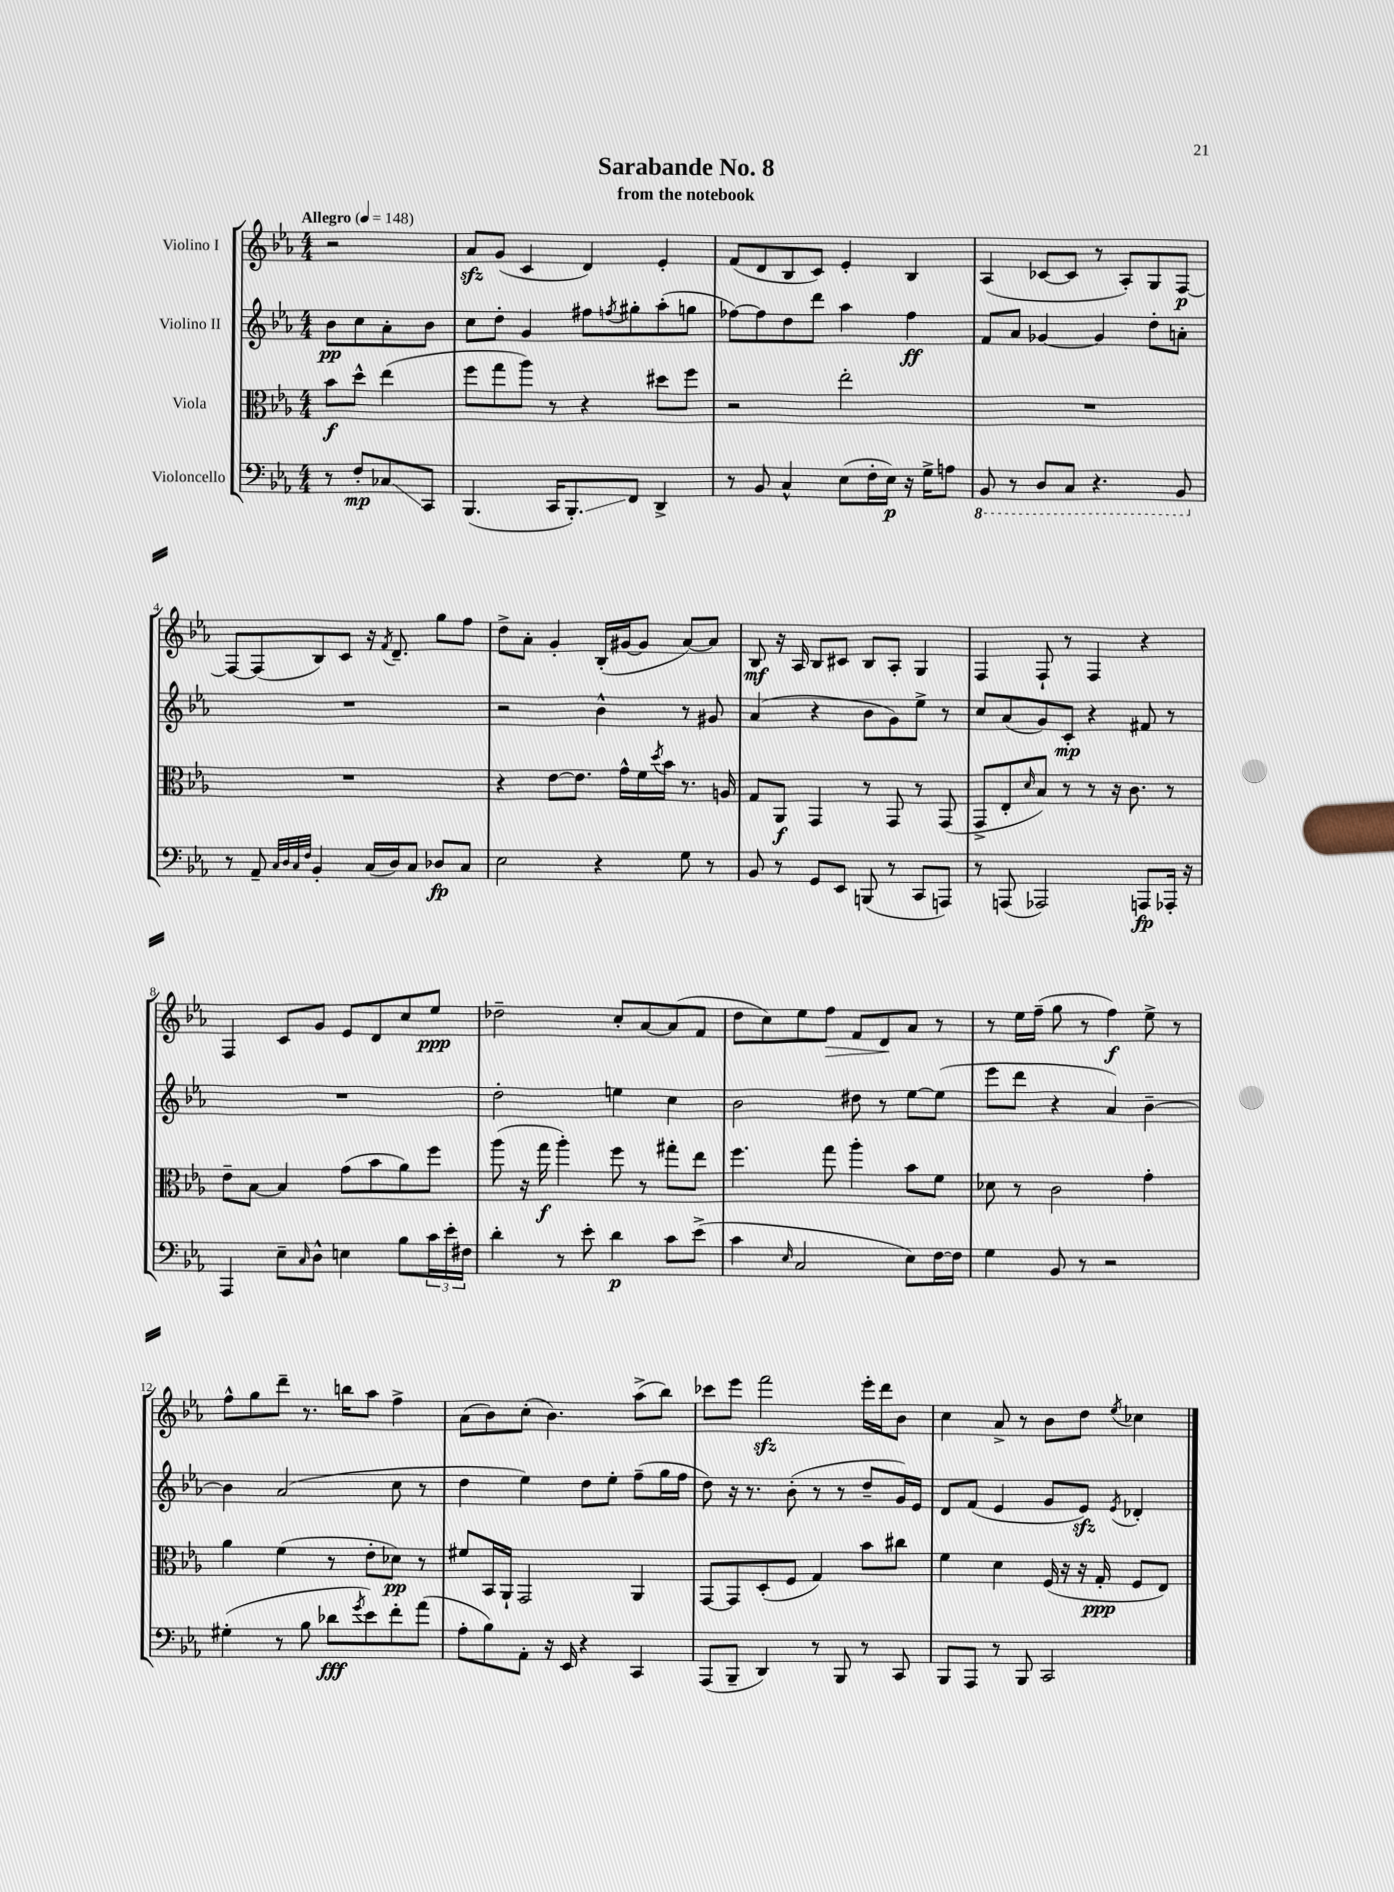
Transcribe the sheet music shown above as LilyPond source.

\header { title = "Sarabande No. 8" subtitle = "from the notebook" }
<<
\new StaffGroup <<
\new Staff = "s0" \with { instrumentName = "Violino I" } {
    \clef treble \key ees \major \numericTimeSignature \time 4/4 \partial 2 \tempo "Allegro" 4 = 148
    r2 |
    aes'8\sfz g'8( c'4 d'4) ees'4-. |
    f'8( d'8 bes8 c'8) ees'4-. bes4 |
    aes4( ces'8~ ces'8 r8 aes8-.) g8 f8~\p |
    f8~ f8( bes8) c'8 r16 \acciaccatura { f'8 } d'8.-- g''8 f''8 |
    d''8-> aes'8-. g'4-. bes16-.( gis'16~ gis'8 aes'8~) aes'8 |
    bes8\mf r16 aes16 bes8 cis'8 bes8 aes8-. g4 |
    f4 f8-! r8 f4 r4 |
    f4 c'8 g'8 ees'8 d'8 c''8 ees''8\ppp |
    des''2-- c''8-. aes'8~ aes'8( f'8 |
    d''8 c''8) ees''8 f''8\> f'8 d'8\! aes'8 r8 |
    r8 ees''16 f''16--( g''8 r8 f''4\f) ees''8-> r8 |
    f''8-^ g''8 d'''8-- r8. b''16 aes''8 f''4-> |
    aes'8( bes'8) c''8-.( bes'4.) aes''8->( bes''8) |
    ces'''8 ees'''8 f'''2\sfz ees'''16-. d'''16 bes'8 |
    c''4 aes'8-> r8 bes'8 d''8 \acciaccatura { ees''8 } ces''4 \bar "|." |
}
\new Staff = "s1" \with { instrumentName = "Violino II" } {
    \clef treble \key ees \major \numericTimeSignature \time 4/4 \partial 2
    bes'8\pp c''8 aes'8-. bes'8 |
    c''8 d''8-. g'4 fis''8 \acciaccatura { f''8 } gis''8-. aes''8-.( g''8 |
    fes''8~) fes''8 d''8 d'''8 aes''4 fes''4\ff |
    f'8 aes'8 ges'4~ ges'4 d''8-. a'8-. |
    R1 |
    r2 bes'4-^ r8 gis'8 |
    aes'4( r4 bes'8 g'8) ees''8-> r8 |
    c''8 aes'8( g'8) c'8-.\mp r4 fis'8 r8 |
    R1 |
    d''2-. e''4 c''4 |
    bes'2 dis''8 r8 ees''8~ ees''8( |
    ees'''8 d'''8 r4 aes'4) bes'4~-- |
    bes'4 aes'2( c''8 r8 |
    d''4 ees''4) d''8 ees''8-. f''8--( g''16 f''16 |
    d''8) r16 r8. bes'8-.( r8 r8 d''8-- g'16) ees'16 |
    d'8 f'8( ees'4 g'8 ees'8\sfz) \acciaccatura { ees'8 } des'4-. \bar "|." |
}
\new Staff = "s2" \with { instrumentName = "Viola" } {
    \clef alto \key ees \major \numericTimeSignature \time 4/4 \partial 2
    bes'8\f d''8-^ ees''4( |
    f''8 g''8 aes''8) r8 r4 dis''8 f''8 |
    r2 ees''2-. |
    R1 |
    R1 |
    r4 ees'8~ ees'8. g'16-^ f'16 \acciaccatura { d''8 } bes'16 r8. a16 |
    g8 aes,8\f g,4 r8 g,8 r8 g,8( |
    g,8-> ees8-. \grace { d'16 } bes8) r8 r8 r16 c'8. r8 |
    ees'8-- bes8~ bes4 g'8( bes'8 aes'8) f''8 |
    aes''8( r16 g''16\f aes''4-.) f''8 r8 gis''8-. ees''8 |
    f''4. g''8 aes''4-. bes'8 f'8 |
    des'8 r8 c'2 g'4-. |
    aes'4 f'4( r8 ees'8-. des'8\pp) r8 |
    fis'8 bes,16 aes,16-! g,2 aes,4 |
    g,8~ g,8 d8-.( f8 g4) bes'8 cis''8 |
    f'4 d'4 f16( r16 r16 g16-.\ppp f8 ees8) \bar "|." |
}
\new Staff = "s3" \with { instrumentName = "Violoncello" } {
    \clef bass \key ees \major \numericTimeSignature \time 4/4 \partial 2
    r8 f8-.\mp ces8\glissando c,8 |
    bes,,4.( c,16 bes,,8.-.\glissando) f,8 d,4-> |
    r8 bes,8 c4-^ ees8( f16-. ees16\p) r16 g16-> a8 |
    \ottava #-1 bes,,8 r8 d,8 c,8 r4. bes,,8 \ottava #0 |
    r8 aes,8-- \grace { c32 d32 c32 f32 } bes,4-. c16( d16) c8 des8\fp c8 |
    ees2 r4 g8 r8 |
    bes,8 r8 g,8 ees,8 b,,8( r8 c,8 a,,8) |
    r8 a,,8( aes,,2) a,,8\fp aes,,16-. r16 |
    aes,,4 ees8-- \grace { c16 } d8-^ e4 bes8 \tuplet 3/2 { c'16 ees'16-. fis16 } |
    d'4-. r8 ees'8-. d'4\p c'8 ees'8->( |
    c'4 \grace { ees16 } c2 ees8) f16~ f16 |
    g4 bes,8 r8 r2 |
    gis4-.( r8 bes8 des'8\fff \acciaccatura { g'8 } ees'8) f'8-. aes'8( |
    aes8-. bes8) aes,8-. r16 ees,16 r4 c,4 |
    aes,,8( bes,,8-- d,4) r8 bes,,8 r8 c,8 |
    bes,,8 aes,,8 r8 bes,,8 c,2 \bar "|." |
}
>>
>>
